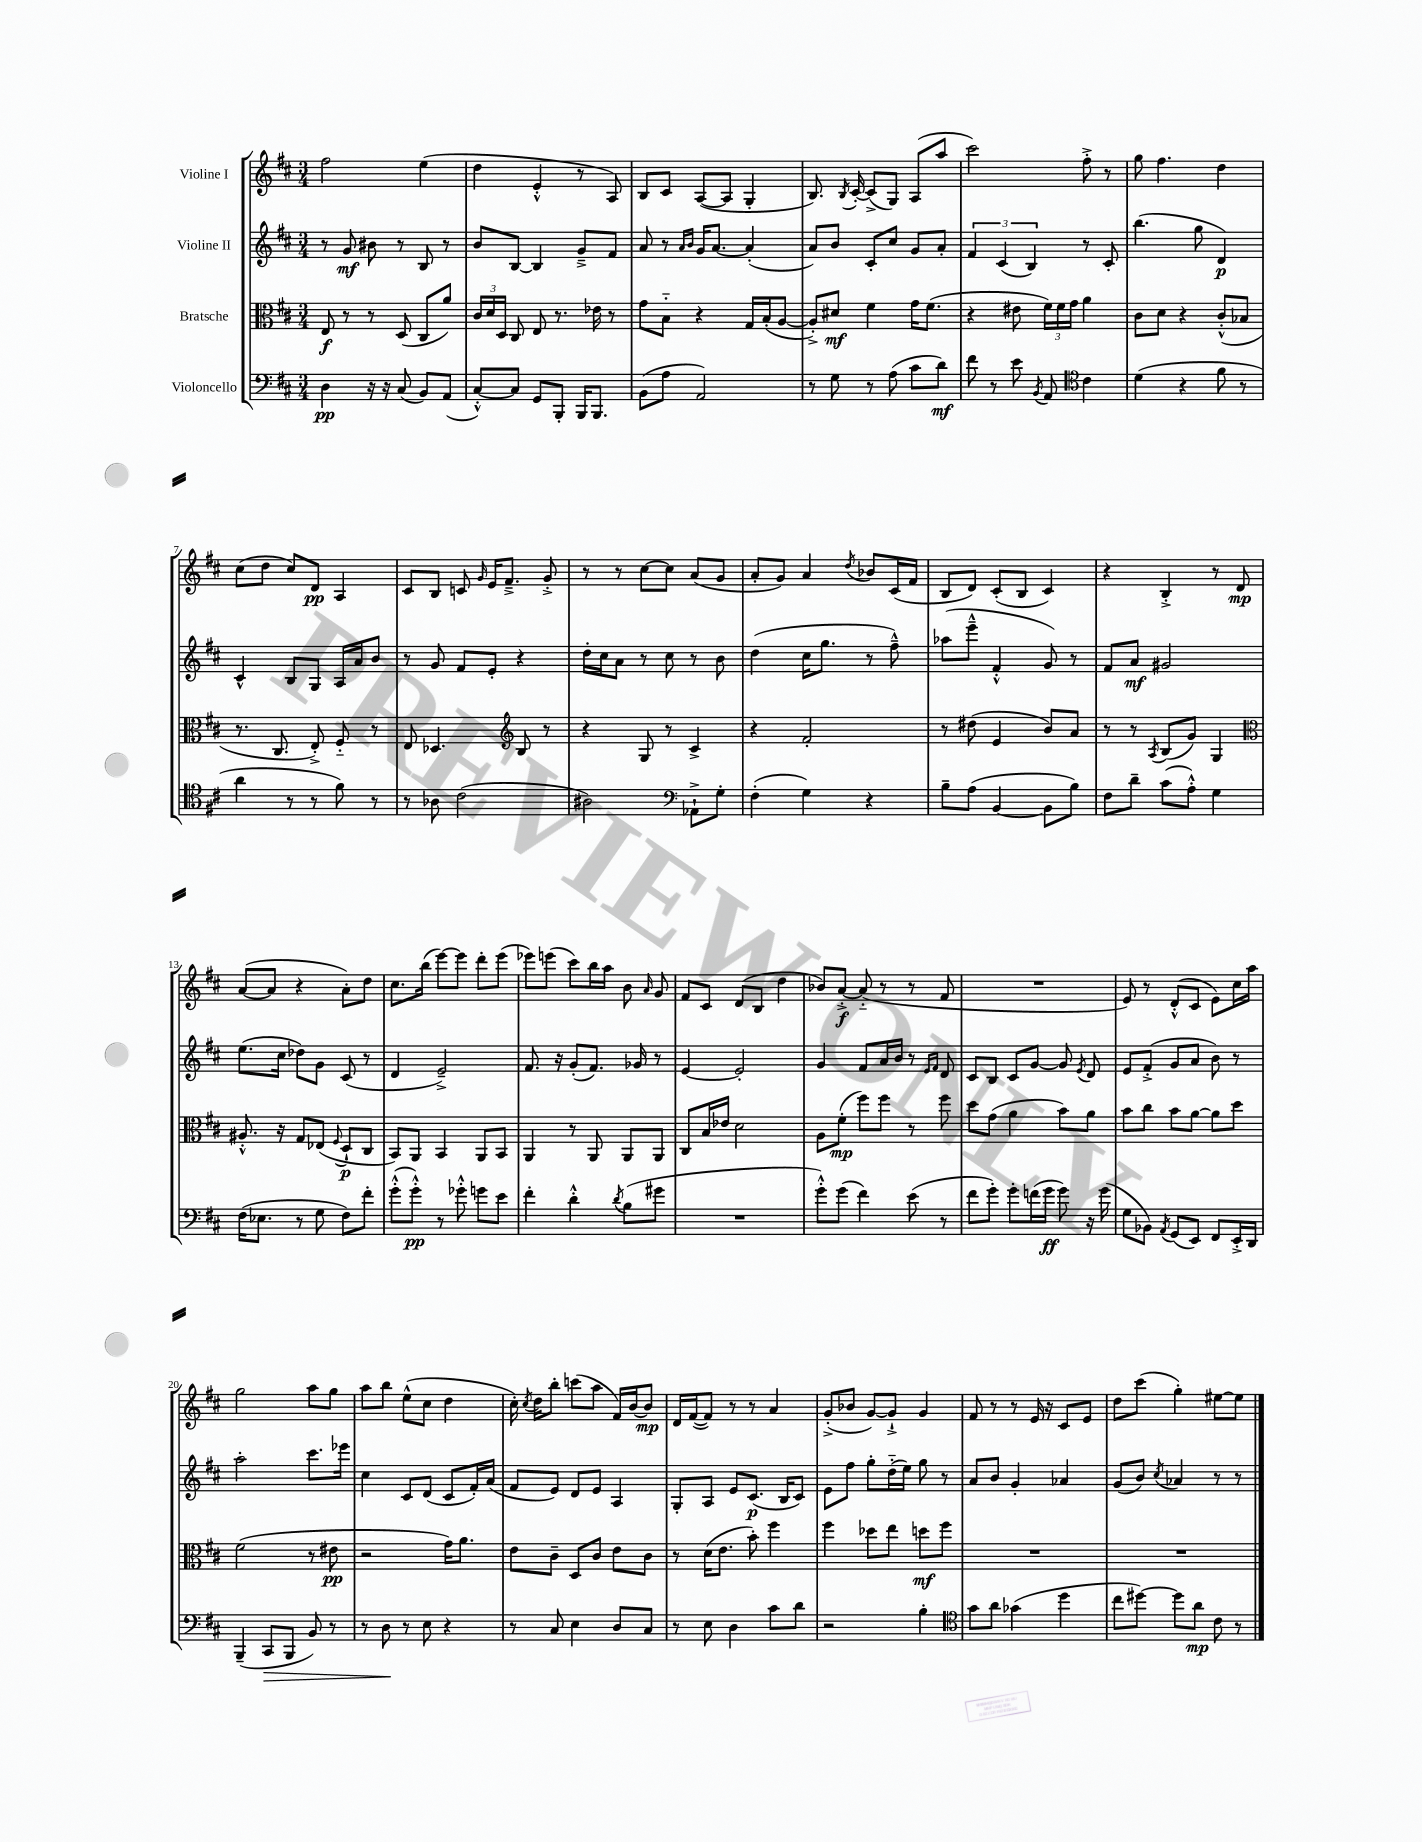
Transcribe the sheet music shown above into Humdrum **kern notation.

**kern	**kern	**kern	**kern
*staff4	*staff3	*staff2	*staff1
*clefF4	*clefC3	*clefG2	*clefG2
*k[f#c#]	*k[f#c#]	*k[f#c#]	*k[f#c#]
*M3/4	*M3/4	*M3/4	*M3/4
4D	8E	8r	2ff#
.	8r	8g	.
16r	8r	8b#	.
16r	.	.	.
(8C#	(8D	8r	.
8BB)	8C#	8B	(4ee
(8AA	8a)	8r	.
=	=	=	=
[8C#'^^)	24c#	8b	4dd
.	24d	.	.
.	24D	.	.
8C#]	8C#	[8B	.
8GG	8E	4B]	4e'^^
8BBB'	8.r	.	.
16BBB	.	8g~^	8r
8.BBB	16e-	.	.
.	8r	8f#	8A)
=	=	=	=
(8BB	8g	8a	8B
8A	8B'~	8r	8c#
.	.	16qqa	.
.	.	16qqb	.
2AA)	4r	16g	([8A
.	.	[8.a	.
.	.	.	8A]
.	16G	(4a']	4G'
.	(16B'	.	.
.	[8A	.	.
=	=	=	=
8r	8A'^])	8a)	8.B)
8G	8d#	8b	.
.	.	.	8qB
.	.	.	[16c#'
8r	4f#	8c#'	(8c#^]
(8A	.	8cc#	8G)
8c#	16g	8g	(8A
.	(8.f#	.	.
8d)	.	8a'	8aa
=	=	=	=
8f#	4r	6f#	2ccc#)
8r	.	.	.
.	.	(6c#	.
8e	8e#	.	.
.	.	6B)	.
8qBB	.	.	.
8AA	24f#)	.	.
.	24f#	.	.
.	24g	.	.
*clefC4	*	*	*
4c#	4a	8r	8ff#'^
.	.	8c#'	8r
=	=	=	=
(4d	8c#	(4.bb	8gg
.	8d	.	4.ff#
4r	4r	.	.
.	.	8gg	.
8f#	(8c#'^^	4d)	4dd
8r	8B-	.	.
=	=	=	=
4a	8.r	4c#^^	(8cc#
.	.	.	8dd
.	8.C#	.	.
8r	.	8B	8cc#)
8r	8E'^)	8G	8d
8f#)	8F#'~	16A	4A
.	.	16a	.
8r	8r	8b	.
=	=	=	=
8r	8E	8r	8c#
8A-	4.D-	8g	8B
(2c#	.	8f#	8c
.	.	.	16qqg
.	.	8e'	16e
.	.	.	8.f#~^
*	*clefG2	*	*
.	8B	4r	.
.	8r	.	8g'^
=	=	=	=
2A#)	4r	16dd'	8r
.	.	16cc#	.
.	.	8a	8r
.	8G	8r	[8cc#
.	8r	8cc#	8cc#]
*clefF4	*	*	*
8AA-`^	4c#^	8r	(8a
8G'	.	8b	8g
=	=	=	=
(4F#'	4r	(4dd	8a'
.	.	.	8g)
4G)	2f#'	16cc#	4a
.	.	8.gg	.
.	.	.	8qdd
4r	.	8r	8b-
.	.	8ff#~^^)	(16c#
.	.	.	16f#
=	=	=	=
8B~	8r	(8aa-	8B
(8A	(8dd#	8eee~^^	8d)
[4BB	4e	4f#'^^	(8c#'
.	.	.	8B
8BB]	8b)	8g)	4c#)
8B)	8a	8r	.
=	=	=	=
8F#	8r	8f#	4r
8d~	8r	8a	.
.	8qA	.	.
(8c#	(8B	2g#	4B'^
8A'^^)	8g)	.	.
4G	4G	.	8r
.	.	.	8d
=	=	=	=
*	*clefC3	*	*
(16F#	8.A#'^^	(8.ee	([8a
8.E-	.	.	.
.	.	.	8a]
.	16r	16cc#	.
8r	8G	8dd-)	4r
8G	(8E-	8g	.
.	8qqF#	.	.
8F#)	8D`	(8c#	8a')
8f#'	8C#	8r	8dd
=	=	=	=
(8g'^^	8BB)	4d	8.cc#
8g'^^)	8AA	.	.
.	.	.	(16bb
8r	4BB	2e~^)	[8eee)
8g-'^^	.	.	8eee]
8g	8AA	.	8ddd'
8e	8BB	.	(8eee
=	=	=	=
4f#'	4AA	8.f#	8eee-)
.	.	.	(8eee
.	.	16r	.
4d'^^	8r	(8g'	8ccc#)
.	8AA	8.f#)	16bb
.	.	.	16aa
8qd	.	.	.
(8B	8AA	.	8b
.	.	16g-	.
.	.	.	16qqa
8g#	8AA	8r	8g
=	=	=	=
2.r	8C#	[4e	8f#
.	16B	.	8c#
.	16e-	.	.
.	2d	2e']	(8d
.	.	.	8B
.	.	.	4dd
=	=	=	=
8g'^^)	8A	4g	8b-)
(8g	(8f#'	.	[8a'^
4f#)	8ff#)	8f#	(8a'~]
.	8ff#	16a	8r
.	.	16b	.
(8e	8r	8r	8r
.	.	16qqe	.
.	.	16qqf#	.
8r	8ff#	8d	8f#
=	=	=	=
8f#	8dd	8c#	2.r
8g')	(8g	8B	.
8g'	4a	8c#	.
(16f	.	[8g	.
16g	.	.	.
8g)	8b)	8g]	.
.	.	8qe	.
16r	8a	8d	.
(16g	.	.	.
=	=	=	=
8G	8b	8e	8e)
8BB-)	8cc#	(8f#'^	8r
8qAA	.	.	.
(8GG	8b	8g	(8d'^^
8EE)	[8a	8a	8c#
8FF#	8a]	8b)	8e)
16EE'^	8dd	8r	16cc#
16DD	.	.	16aa
=	=	=	=
(4BBB~	(2f#	2aa'	2gg
8CC#	.	.	.
8BBB	.	.	.
8BB)	8r	8.ccc#	8aa
8r	8e#	.	8gg
.	.	16eee-	.
=	=	=	=
8r	2r	4cc#	8aa
8D	.	.	8bb
8r	.	8c#	(8ee^^
8E	.	(8d	8cc#
4r	16g)	8c#	4dd
.	8.a	.	.
.	.	16f#')	.
.	.	(16a	.
=	=	=	=
8r	8e	8f#	16cc#')
.	.	.	8qcc#
.	.	.	16dd
8C#	8c#~	8e)	8bb'
4E	8D	8d	(8ccc
.	8c#	8e	8aa
8D	8e	4A	16f#)
.	.	.	[16b
8C#	8c#	.	8b]
=	=	=	=
8r	8r	8G'	16d
.	.	.	([16f#
8E	(16d	8A	8f#])
.	8.e	.	.
4D	.	8e	8r
.	8b')	(8.c#	8r
8c#	4ff#	.	4a
.	.	16B	.
8d	.	8c#)	.
=	=	=	=
2r	4ff#	8e	(8g'^
.	.	8ff#	8b-
.	8dd-	8gg'	[8g)
.	8ee	(16dd'~	8g`^]
.	.	16ee)	.
4B'	8dd	8gg	4g
.	8ff#	8r	.
=	=	=	=
*clefC4	*	*	*
8g	2.r	8a	8f#
8a	.	8b	8r
(4g-	.	4g'	8r
.	.	.	16e
.	.	.	16r
4dd	.	4a-	8c#
.	.	.	8e
=	=	=	=
8cc#	2.r	(8g	8dd
[8dd#)	.	8b)	(8ccc#
.	.	8qcc#	.
8dd#]	.	4a-	4gg')
8a	.	.	.
8c#	.	8r	[8ee#
8r	.	8r	8ee#]
==	==	==	==
*-	*-	*-	*-
